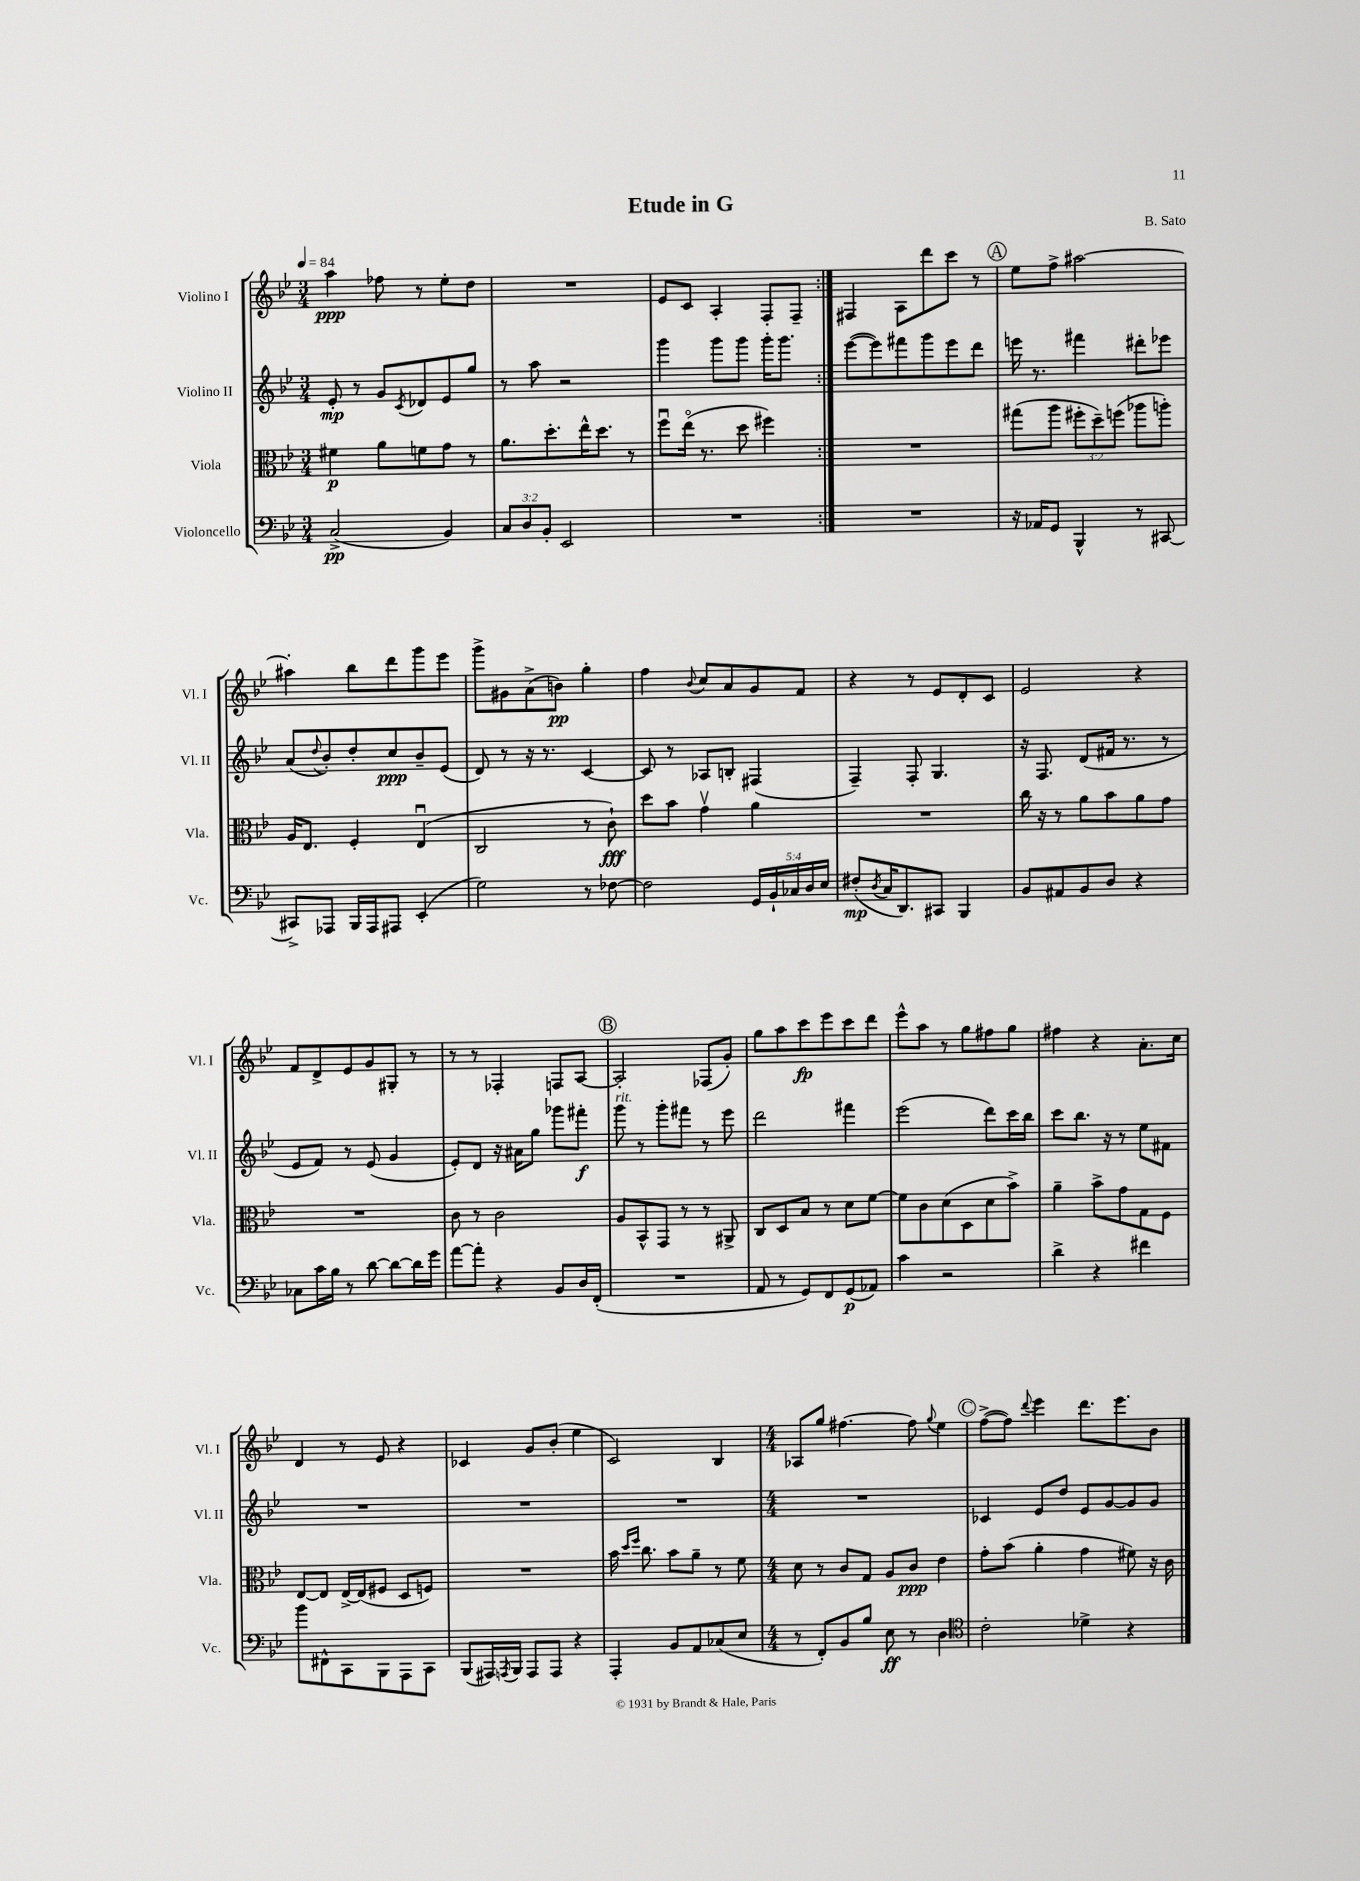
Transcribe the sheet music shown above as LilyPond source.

\header { title = "Etude in G" composer = "B. Sato" }
<<
\new StaffGroup <<
\new Staff = "s0" \with { instrumentName = "Violino I" shortInstrumentName = "Vl. I" } {
    \clef treble \key bes \major \numericTimeSignature \time 3/4 \tempo 4 = 84
    \repeat volta 2 { a''4\ppp fes''8 r8 ees''8-. d''8 |
    R2. |
    ees'8 c'8 a4-. f8-. f8-- | }
    fis4 a8 d'''8 c'''8 r8 |
    \mark \markup { \circle "A" } ees''8 f''8-> ais''2~ |
    ais''4-. bes''8 d'''8 g'''8 ees'''8 |
    g'''8-> gis'8 a'8->( b'8\pp) g''4-. |
    f''4 \appoggiatura { bes'8 } c''8 a'8 g'8 f'8 |
    r4 r8 ees'8 d'8-. c'8 |
    ees'2 r4 |
    f'8 d'8-> ees'8 g'8 gis8-. r8 |
    r8 r8 fes4-. f8 a8~ |
    \mark \markup { \circle "B" } a2-. fes8( g'8-.) |
    g''8 a''8 c'''8\fp ees'''8 c'''8 d'''8 |
    ees'''8-^ a''8 r8 g''8 fis''8 g''8 |
    fis''4 r4 a'8.-. c''16 |
    d'4 r8 ees'8 r4 |
    ces'4 g'8 bes'8-.( ees''4 |
    c'2) bes4 |
    \numericTimeSignature \time 4/4 aes8 g''8 fis''4.~ fis''8 \appoggiatura { g''8 } ees''4 |
    \mark \markup { \circle "C" } f''8~->( f''8) \appoggiatura { d'''8 } ees'''4 d'''8. ees'''8. bes'8 \bar "|." |
}
\new Staff = "s1" \with { instrumentName = "Violino II" shortInstrumentName = "Vl. II" } {
    \clef treble \key bes \major \numericTimeSignature \time 3/4
    \repeat volta 2 { ees'8-.\mp r8 g'8 \acciaccatura { c'8 } des'8 ees'8 g''8 |
    r8 a''8 r2 |
    g'''4 g'''8 g'''8 g'''16-. g'''8. | }
    ees'''8~( ees'''8) fis'''8 g'''8 ees'''8 d'''8 |
    \mark \markup { \circle "A" } e'''16 r8. fis'''4 dis'''8-. ees'''8 |
    a'8( \appoggiatura { d''8 } bes'8-.) d''8-. c''8\ppp bes'8-- ees'8( |
    d'8) r8 r16 r8. c'4~ |
    c'8 r8 aes8 b8-. fis4( |
    f4--) f8-. g4. |
    r16 f8. d'8( fis'16 r8. r8 |
    ees'8 f'8) r8 ees'8( g'4 |
    ees'8-.) d'8 r16 ais'16 g''8 ges'''8 fis'''8-.\f |
    \mark \markup { \circle "B" } g'''8^\markup { \italic "rit." } r8 g'''8-. fis'''8 r8 ees'''8 |
    d'''2 fis'''4 |
    ees'''2( d'''8) c'''16 bes''16 |
    c'''8 bes''8. r16 r8 ees''8 fis'8 |
    R2. |
    R2. |
    R2. |
    \numericTimeSignature \time 4/4 R1 |
    \mark \markup { \circle "C" } ces'4 ees'8 d''8 ees'8 g'8~ g'8 g'8 \bar "|." |
}
\new Staff = "s2" \with { instrumentName = "Viola" shortInstrumentName = "Vla." } {
    \clef alto \key bes \major \numericTimeSignature \time 3/4 \override Staff.TupletNumber.text = #tuplet-number::calc-fraction-text
    \repeat volta 2 { fis'4\p a'8 f'8 g'8 r8 |
    a'8. d''8.-. ees''16-^ d''8. r8 |
    f''8\downbow ees''16\flageolet( r8. d''8 fis''4) | }
    R2. |
    \mark \markup { \circle "A" } gis''8( a''8 \tuplet 3/2 { fis''8-. d''8--) f''8( } aes''8 a''8-.) |
    a16 ees8. f4-. ees4\downbow( |
    c2 r8 c'8-!\fff) |
    d''8 bes'8 g'4\upbow a'4 |
    R2. |
    c''16 r16 r8 a'8 bes'8 a'8 g'8 |
    R2. |
    c'8 r8 c'2 |
    \mark \markup { \circle "B" } a8 bes,8-^ g,8 r8 r8 ais,8-> |
    c8 d8 bes8 r8 d'8 f'8~ |
    f'8 c'8 d'8( d8 d'8 bes'8->) |
    a'4-- bes'8-> g'8 g8 f8 |
    ees8~ ees8 ees16~-> ees16( fis8 d8 f8) |
    R2. |
    bes'16 \grace { d''16 f''16 } c''8. bes'8 a'8-- r8 f'8 |
    \numericTimeSignature \time 4/4 d'8 r8 c'8 g8 a8 c'8\ppp ees'4 |
    \mark \markup { \circle "C" } g'8-. bes'8( a'4-. g'4 fis'8) r16 c'16 \bar "|." |
}
\new Staff = "s3" \with { instrumentName = "Violoncello" shortInstrumentName = "Vc." } {
    \clef bass \key bes \major \numericTimeSignature \time 3/4 \override Staff.TupletNumber.text = #tuplet-number::calc-fraction-text
    \repeat volta 2 { c2->\pp( bes,4) |
    \tuplet 3/2 { c8 d8 bes,8-. } ees,2 |
    R2. | }
    R2. |
    \mark \markup { \circle "A" } r16 aes,16 g,8 bes,,4-^ r8 cis,8~ |
    cis,8-> aes,,8 bes,,16 aes,,16 ais,,8 ees,4-.( |
    g2) r8 fes8~ |
    fes2 \tuplet 5/4 { g,16 bes,16-! ces16 d16 ees16 } |
    fis8-.\mp( \acciaccatura { d8 } c16 d,8.) cis,8 bes,,4 |
    bes,8 ais,8 bes,8 d8 r4 |
    ces8 c'16 bes16 r8 d'8~ d'8~ d'16 g'16 |
    a'8~ a'8-. r4 bes,8 d16 f,16-.( |
    \mark \markup { \circle "B" } R2. |
    a,8 r8 g,8) f,8 g,8\p( aes,8) |
    c'4 r2 |
    d'4-> r4 fis'4 |
    bes'8 fis,8-^ c,8 bes,,8 a,,8 c,8 |
    bes,,8( ais,,16) \acciaccatura { a,,8 } bes,,16 a,,8 a,,8 r4 |
    a,,4-. bes,8 a,8 ces8( ees8 |
    \numericTimeSignature \time 4/4 r8 f,8-.) bes,8 bes8 ees8\ff r8 d4 |
    \mark \markup { \circle "C" } \clef tenor c'2-. des'4-> r4 \bar "|." |
}
>>
>>
\layout { \context { \Score \remove "Bar_number_engraver" } }
